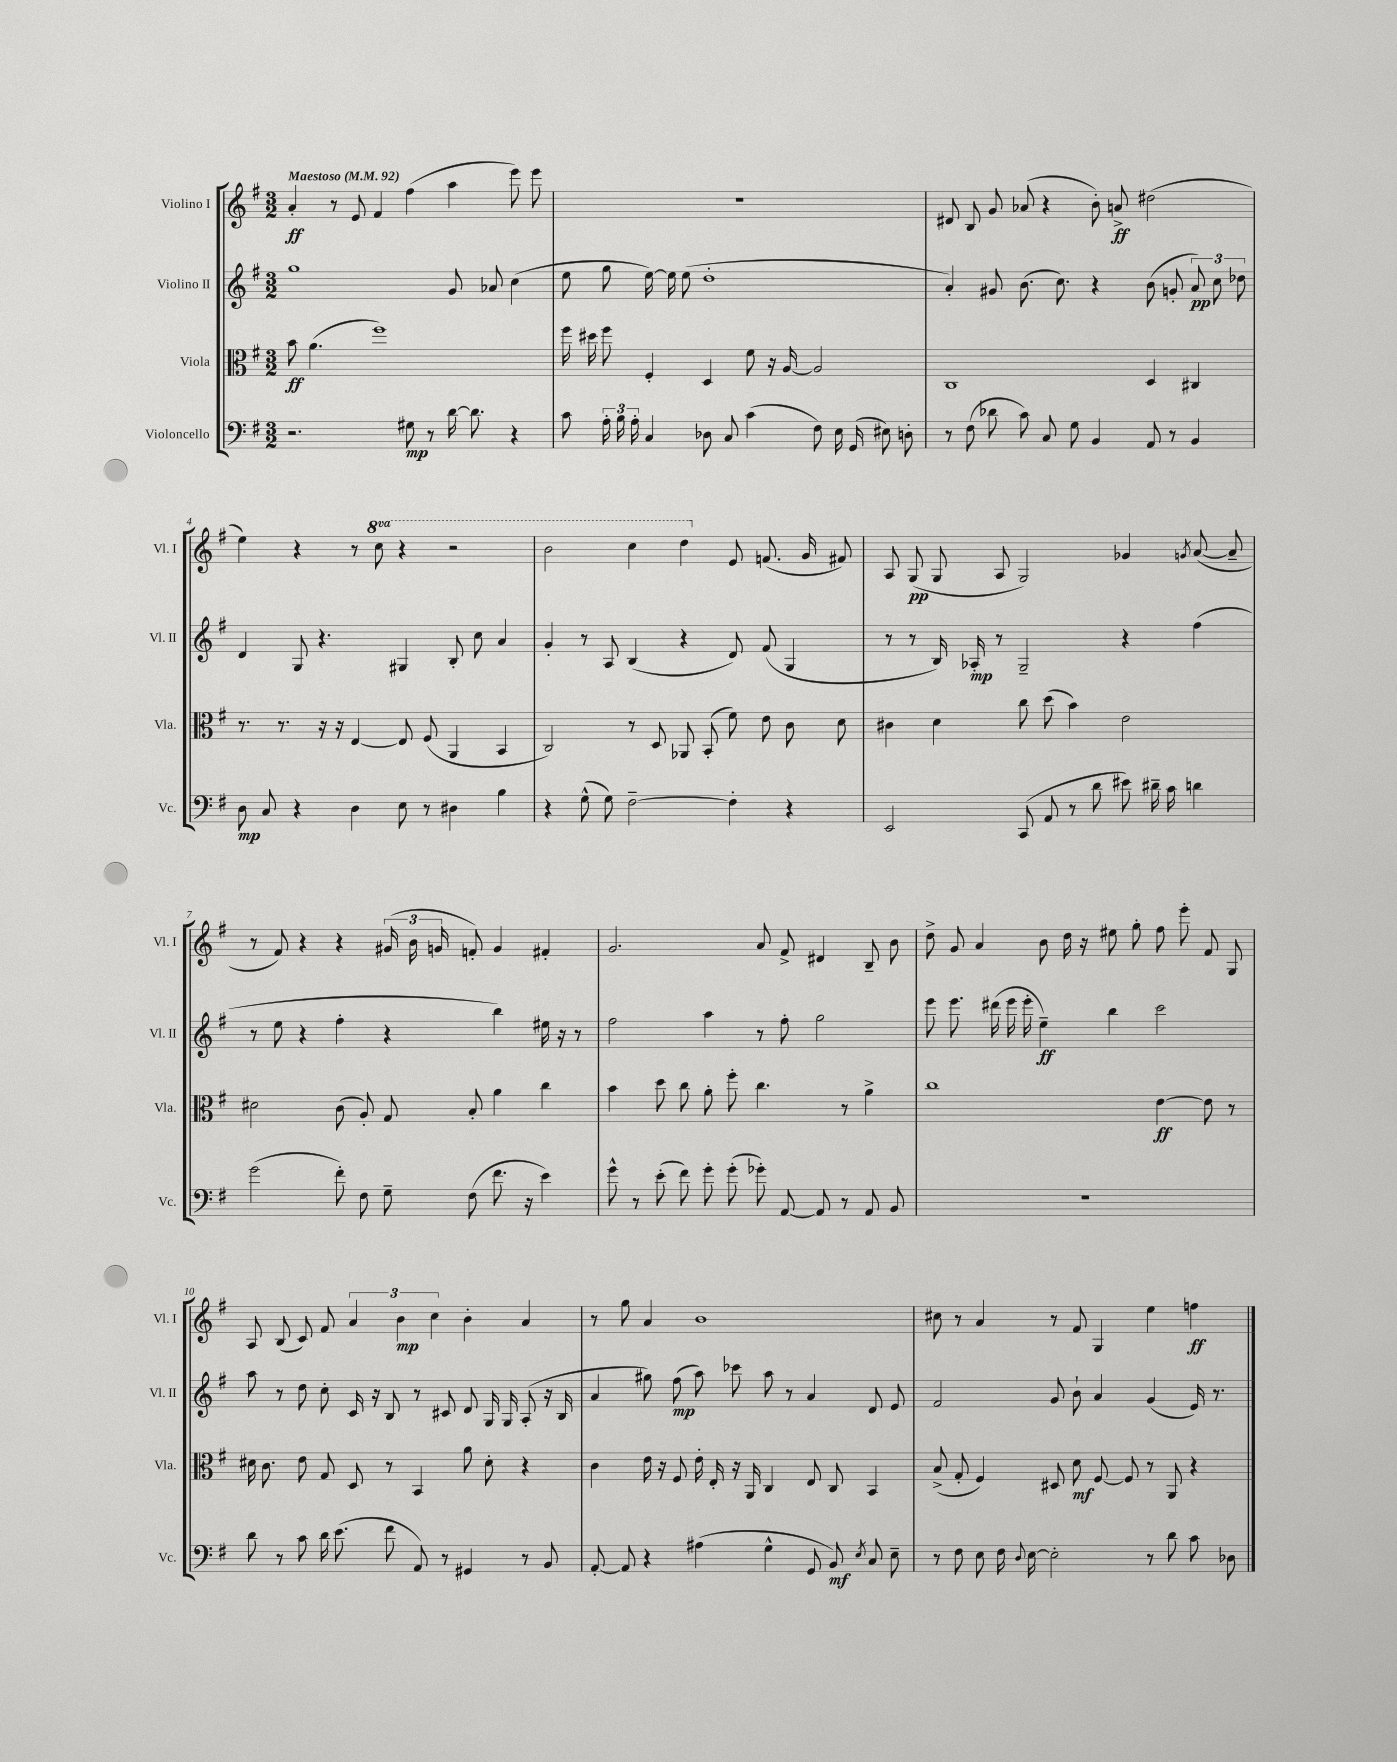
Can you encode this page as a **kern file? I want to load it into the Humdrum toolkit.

**kern	**dynam	**kern	**dynam	**kern	**dynam	**kern	**dynam
*part4	*part4	*part3	*part3	*part2	*part2	*part1	*part1
*staff4	*staff4	*staff3	*staff3	*staff2	*staff2	*staff1	*staff1
*I"Violoncello	*	*I"Viola	*	*I"Violino II	*	*I"Violino I	*
*I'Vc.	*	*I'Vla.	*	*I'Vl. II	*	*I'Vl. I	*
*clefF4	*	*clefC3	*	*clefG2	*	*clefG2	*
*k[f#]	*	*k[f#]	*	*k[f#]	*	*k[f#]	*
*M3/2	*	*M3/2	*	*M3/2	*	*M3/2	*
*MM92	*	*MM92	*	*MM92	*	*MM92	*
=1	=1	=1	=1	=1	=1	=1	=1
!	!	!	!	!	!	!LO:TX:a:B:t=Maestoso	!
2.r	.	8b\	ff	1gg	.	4a'/	ff
.	.	(4.a\	.	.	.	.	.
.	.	.	.	.	.	8r	.
.	.	.	.	.	.	8e/	.
.	.	1ff#)	.	.	.	4f#/	.
8G#X\	mp	.	.	.	.	(4ff#\	.
8r	.	.	.	.	.	.	.
[16d\	.	.	.	8g/	.	4aa\	.
8.d\]	.	.	.	.	.	.	.
.	.	.	.	8a-X/	.	.	.
4r	.	.	.	(4cc\	.	8eee\)	.
.	.	.	.	.	.	8eee\	.
=2	=2	=2	=2	=2	=2	=2	=2
8c\	.	16ff#\	.	8ee\	.	1.r	.
.	.	16dd#X\	.	.	.	.	.
24A'\	.	8ff#\	.	8gg\	.	.	.
24B\	.	.	.	.	.	.	.
24A'\	.	.	.	.	.	.	.
4C/	.	4F#'/	.	[16ee\)	.	.	.
.	.	.	.	16ee\]	.	.	.
.	.	.	.	(8ee\	.	.	.
8D-X\	.	4D/	.	1dd'	.	.	.
8C/	.	.	.	.	.	.	.
(4c\	.	8f#\	.	.	.	.	.
.	.	16r	.	.	.	.	.
.	.	[16A/	.	.	.	.	.
8F#\)	.	2A/]	.	.	.	.	.
16E\	.	.	.	.	.	.	.
(16GG/	.	.	.	.	.	.	.
8E#X\)	.	.	.	.	.	.	.
8Dn'\	.	.	.	.	.	.	.
=3	=3	=3	=3	=3	=3	=3	=3
8r	.	1C	.	4a'/)	.	8d#X/	.
(8F#\	.	.	.	.	.	8B/	.
8d-X\	.	.	.	8g#X/	.	8g/	.
8c\)	.	.	.	(8.b\	.	(8a-X/	.
8C/	.	.	.	.	.	4r	.
.	.	.	.	8.cc\)	.	.	.
8G\	.	.	.	.	.	.	.
4BB/	.	.	.	4r	.	8b'\)	.
.	.	.	.	.	.	8an^/	ff
8AA/	.	4D/	.	(8b\	.	(2dd#X\	.
8r	.	.	.	8gn'/	.	.	.
4BB/	.	4C#X/	.	12a/)	pp	.	.
.	.	.	.	12cc\	.	.	.
.	.	.	.	12dd-X\	.	.	.
!!LO:LB:g=z
=4	=4	=4	=4	=4	=4	=4	=4
8D\	mp	8.r	.	4d/	.	4ee\)	.
8C/	.	.	.	.	.	.	.
.	.	8.r	.	.	.	.	.
4r	.	.	.	8G/	.	4r	.
.	.	16r	.	4.r	.	.	.
.	.	16r	.	.	.	.	.
4D\	.	[4E/	.	.	.	8r	.
*	*	*	*	*	*	*8va	*
.	.	.	.	.	.	8ccc\	.
8E\	.	8E/]	.	4G#X/	.	4r	.
8r	.	(8F#/	.	.	.	.	.
4D#X\	.	4AA/	.	8B'/	.	2r	.
.	.	.	.	8cc\	.	.	.
4B\	.	4BB/	.	4a/	.	.	.
=5	=5	=5	=5	=5	=5	=5	=5
4r	.	2C/)	.	4g'/	.	2bb\	.
(8G^^\	.	.	.	8r	.	.	.
8G\)	.	.	.	8A/	.	.	.
[2F#~\	.	8r	.	(4B/	.	4ccc\	.
.	.	8D/	.	.	.	.	.
.	.	8AA-X/	.	4r	.	4ddd\	.
.	.	(8BB'/	.	.	.	.	.
*	*	*	*	*	*	*X8va	*
4F#'\]	.	8f#\)	.	8d/)	.	8e/	.
.	.	8e\	.	(8f#/	.	(8.fn/	.
4r	.	8c\	.	4G/	.	.	.
.	.	.	.	.	.	16g/	.
.	.	8d\	.	.	.	8f#X/)	.
=6	=6	=6	=6	=6	=6	=6	=6
2EE/	.	4c#X\	.	8r	.	8A/	.
.	.	.	.	8r	.	(8G/	pp
.	.	4d\	.	16B/)	.	8G/	.
.	.	.	.	16A-X'/	mp	.	.
.	.	.	.	8r	.	8A/	.
(8CC/	.	8cc\	.	2G~/	.	2G/)	.
8AA/	.	(8dd\	.	.	.	.	.
8r	.	4b\)	.	.	.	.	.
8d\	.	.	.	.	.	.	.
8e#X\)	.	2e\	.	4r	.	4g-X/	.
16d#X~\	.	.	.	.	.	.	.
16c\	.	.	.	.	.	.	.
.	.	.	.	.	.	8qgn/	.
4dn\	.	.	.	(4ff#\	.	([8a/	.
.	.	.	.	.	.	8a~/]	.
!!LO:LB:g=z
=7	=7	=7	=7	=7	=7	=7	=7
(2g\	.	2d#X\	.	8r	.	8r	.
.	.	.	.	8ee\	.	8f#/)	.
.	.	.	.	4r	.	4r	.
8f#'\)	.	(8c\	.	4ff#'\	.	4r	.
8F#\	.	8A'/)	.	.	.	.	.
8G~\	.	8G/	.	4r	.	(24g#X/	.
.	.	.	.	.	.	24b\	.
.	.	.	.	.	.	24gn/	.
(8F#\	.	8B'/	.	.	.	8fn'/)	.
8.f#\	.	4a\	.	4bb\)	.	4g/	.
16r	.	.	.	.	.	.	.
4e\)	.	4cc\	.	16ee#X\	.	4f#X'/	.
.	.	.	.	16r	.	.	.
.	.	.	.	8r	.	.	.
=8	=8	=8	=8	=8	=8	=8	=8
8g^^\	.	4b\	.	2ff#\	.	2.g/	.
8r	.	.	.	.	.	.	.
(8e'\	.	8dd\	.	.	.	.	.
8f#\)	.	8cc\	.	.	.	.	.
8g'\	.	8a'\	.	4aa\	.	.	.
(8g'\	.	8ff#'\	.	.	.	.	.
8g-X'\)	.	4.cc\	.	8r	.	8a/	.
[8AA/	.	.	.	8ff#'\	.	8f#^/	.
8AA/]	.	.	.	2gg\	.	4d#X/	.
8r	.	8r	.	.	.	.	.
8AA/	.	4a^\	.	.	.	8B~/	.
8BB/	.	.	.	.	.	8b\	.
=9	=9	=9	=9	=9	=9	=9	=9
1.r	.	1cc	.	8eee\	.	8dd^\	.
.	.	.	.	8.eee\	.	8g/	.
.	.	.	.	.	.	4a/	.
.	.	.	.	(16ddd#X\	.	.	.
.	.	.	.	16eee\	.	.	.
.	.	.	.	16eee'\	.	.	.
.	.	.	.	4ee~\)	ff	8b\	.
.	.	.	.	.	.	16dd\	.
.	.	.	.	.	.	16r	.
.	.	.	.	4bb\	.	8ee#X\	.
.	.	.	.	.	.	8gg'\	.
.	.	[4e\	ff	2ccc\	.	8ff#\	.
.	.	.	.	.	.	8eee'\	.
.	.	8e\]	.	.	.	8f#/	.
.	.	8r	.	.	.	8G/	.
!!LO:LB:g=z
=10	=10	=10	=10	=10	=10	=10	=10
8d\	.	16d#X\	.	8aa\	.	8A/	.
.	.	8.c\	.	.	.	.	.
8r	.	.	.	8r	.	(8B/	.
8c\	.	8e\	.	8dd\	.	8c/)	.
16d\	.	8G/	.	8cc'\	.	8f#/	.
(8.e\	.	.	.	.	.	.	.
.	.	8D/	.	16c/	.	6a/	.
.	.	.	.	16r	.	.	.
8f#\	.	8r	.	8B/	.	.	.
.	.	.	.	.	.	6b\	mp
8AA/)	.	4BB/	.	8r	.	.	.
.	.	.	.	.	.	6cc\	.
8r	.	.	.	8c#X/	.	.	.
4GG#X/	.	8a\	.	8d/	.	4b'\	.
.	.	8d#'\	.	16G/	.	.	.
.	.	.	.	16G/	.	.	.
8r	.	4r	.	(8A'/	.	4a/	.
8BB/	.	.	.	16r	.	.	.
.	.	.	.	16B/	.	.	.
=11	=11	=11	=11	=11	=11	=11	=11
[8AA'/	.	4c\	.	4a/	.	8r	.
8AA/]	.	.	.	.	.	8gg\	.
4r	.	16e\	.	8gg#X\)	.	4a/	.
.	.	16r	.	.	.	.	.
.	.	8F#/	.	(8ff#\	mp	.	.
(4A#X\	.	16e'\	.	8aa\)	.	1b	.
.	.	16E'/	.	.	.	.	.
.	.	16r	.	8ccc-X\	.	.	.
.	.	16AA/	.	.	.	.	.
4G^^\	.	4C/	.	8aa\	.	.	.
.	.	.	.	8r	.	.	.
8GG/	.	8E/	.	4a/	.	.	.
8BB/)	mf	8C/	.	.	.	.	.
8qE/	.	.	.	.	.	.	.
8C/	.	4BB/	.	8d/	.	.	.
8E~\	.	.	.	8e/	.	.	.
=12	=12	=12	=12	=12	=12	=12	=12
8r	.	(8B^/	.	2f#/	.	8cc#X\	.
8F#\	.	8G'/	.	.	.	8r	.
8E\	.	4F#/)	.	.	.	4a/	.
16F#\	.	.	.	.	.	.	.
8qqD/	.	.	.	.	.	.	.
[16E\	.	.	.	.	.	.	.
2E'\]	.	8D#X/	.	8g/	.	8r	.
.	.	8d\	mf	8b`\	.	8f#/	.
.	.	[8F#/	.	4a/	.	4G/	.
.	.	8F#/]	.	.	.	.	.
8r	.	8r	.	(4g/	.	4ee\	.
8d\	.	8AA/	.	.	.	.	.
8c\	.	4r	.	16e/)	.	4ffn\	ff
.	.	.	.	8.r	.	.	.
8D-X\	.	.	.	.	.	.	.
==	==	==	==	==	==	==	==
*-	*-	*-	*-	*-	*-	*-	*-
